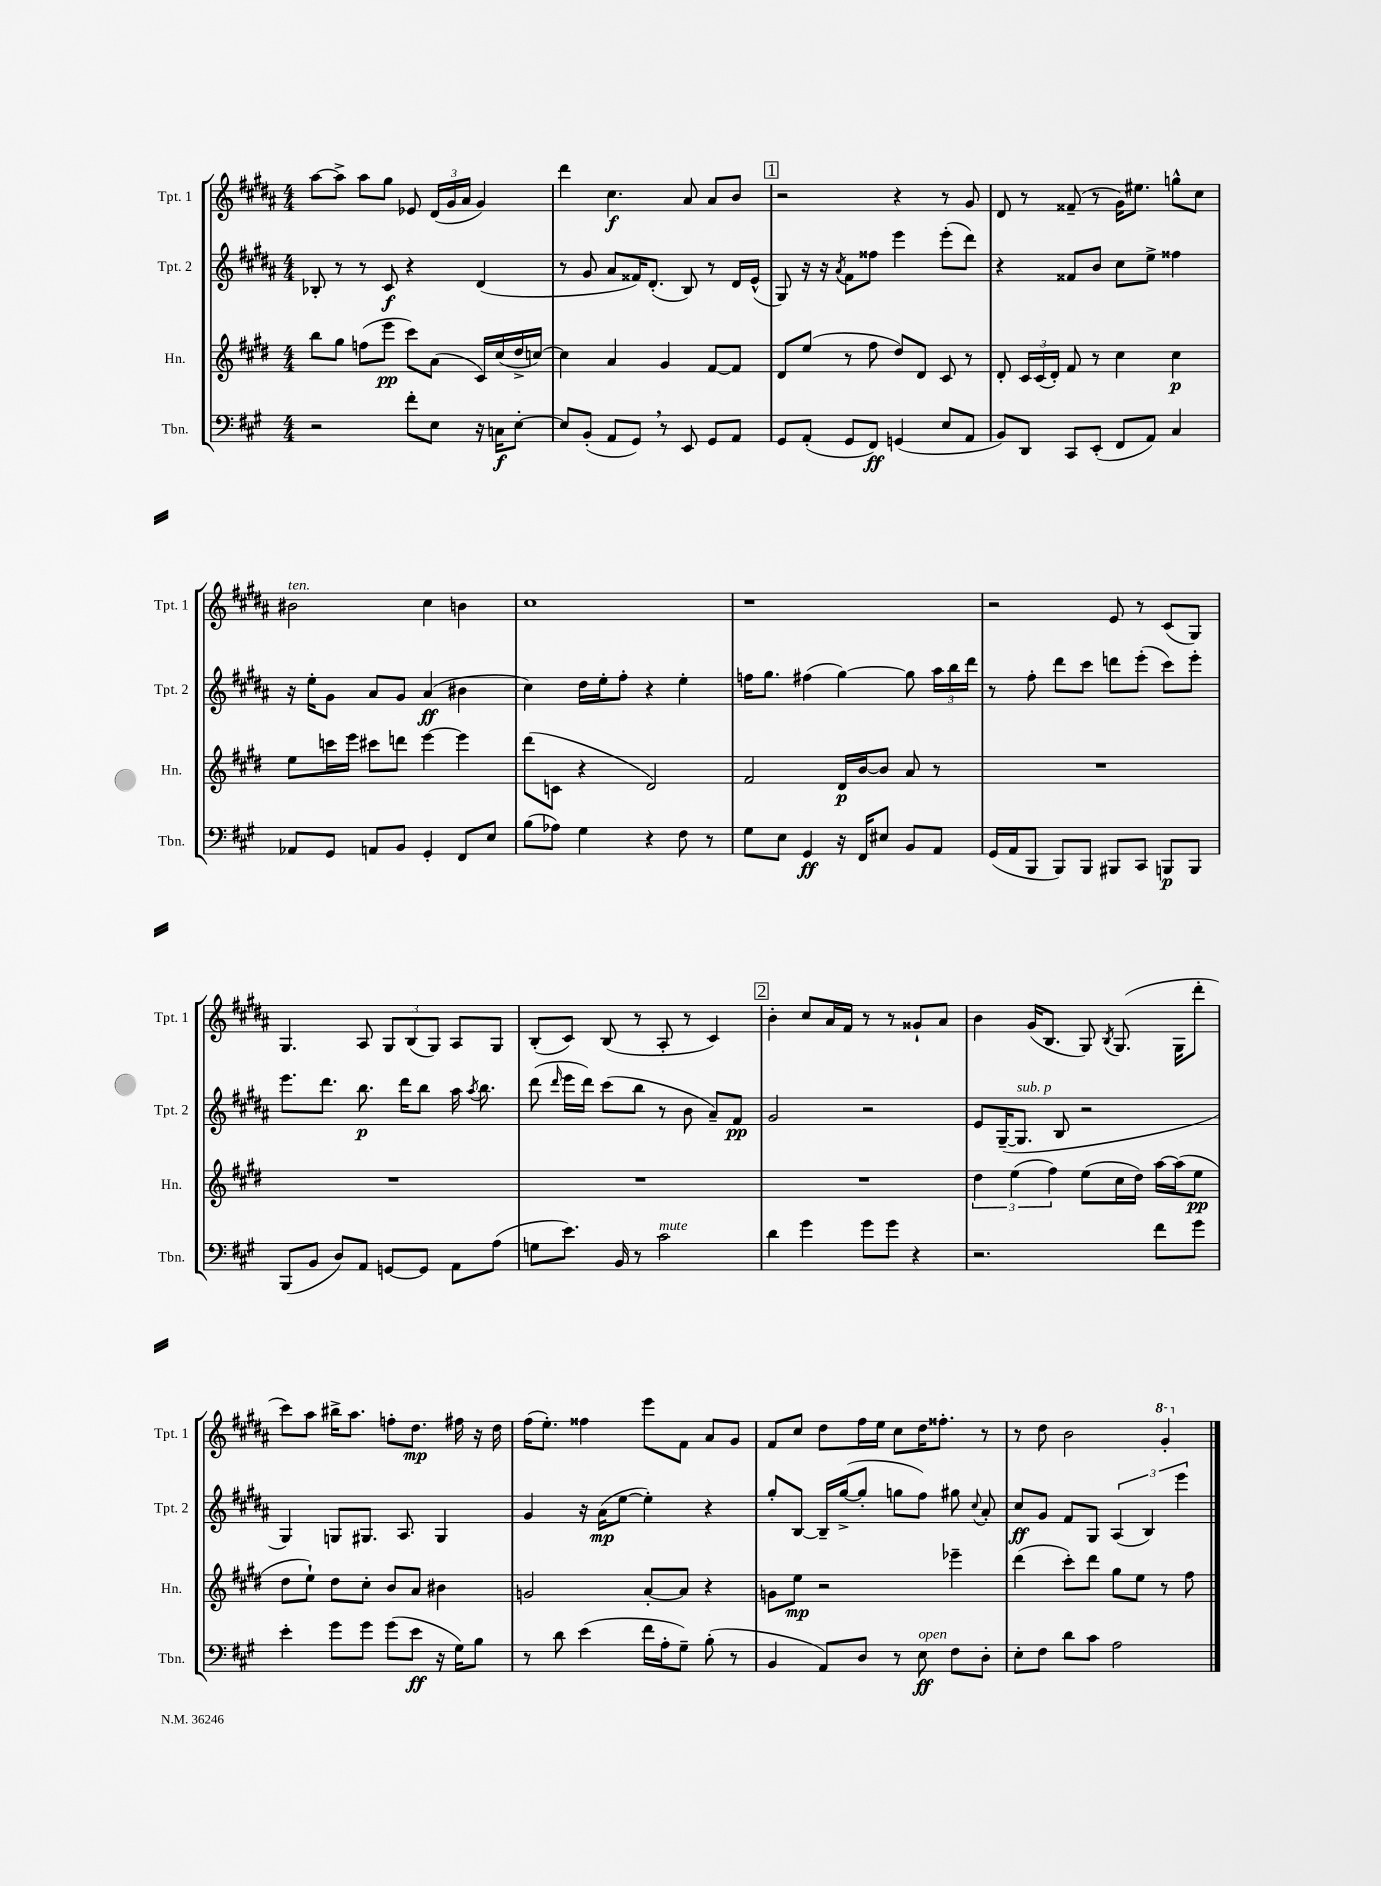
<<
\new StaffGroup <<
\new Staff = "s0" \with { instrumentName = "Tpt. 1" shortInstrumentName = "Tpt. 1" } {
    \clef treble \key b \major \numericTimeSignature \time 4/4
    \autoBeamOff ais''8[~ ais''8]-> ais''8[ gis''8] ees'8 \tuplet 3/2 { dis'16[( gis'16 ais'16] } gis'4) |
    dis'''4 cis''4.\f ais'8 ais'8[ b'8] |
    \mark \markup { \box "1" } r2 r4 r8 gis'8 |
    dis'8 r8 fisis'8--( r8 gis'16[) eis''8.] g''8[-^ cis''8] |
    bis'2^\markup { \italic "ten." } cis''4 b'4 |
    cis''1 |
    r1 |
    r2 e'8 r8 cis'8[( gis8]) |
    gis4. ais8 \tuplet 3/2 { gis8[ b8( gis8]) } ais8[ gis8] |
    b8[-.( cis'8]) b8( r8 ais8-. r8 cis'4) |
    \mark \markup { \box "2" } b'4-. cis''8[ ais'16 fis'16] r8 r8 gisis'8[-! ais'8] |
    b'4 gis'16[( b8.] gis8) \acciaccatura { b8 } gis8.( gis16[ dis'''8]-. |
    cis'''8[) ais''8] bis''16[-> ais''8.] f''8[-. dis''8.]\mp fis''16 r16 dis''16 |
    fis''16[( e''8.]-.) fisis''4 e'''8[ fis'8] ais'8[ gis'8] |
    fis'8[ cis''8] dis''8[ fis''16 e''16] cis''8[ dis''16 fisis''8.]-. r8 |
    r8 dis''8 b'2 \ottava #1 gis''4-. \ottava #0 \bar "|." |
}
\new Staff = "s1" \with { instrumentName = "Tpt. 2" shortInstrumentName = "Tpt. 2" } {
    \clef treble \key b \major \numericTimeSignature \time 4/4
    \autoBeamOff bes8-. r8 r8 cis'8\f r4 dis'4( |
    r8 gis'8 ais'8[ fisis'16) dis'8.]-.( b8) r8 dis'16[ e'16]-^( |
    \mark \markup { \box "1" } gis8) r16 r16 \acciaccatura { ais'8 } fis'8[ fisis''8] e'''4 e'''8[-.( dis'''8]) |
    r4 fisis'8[ b'8] cis''8[ e''8]-> fisis''4 |
    r16 e''16[-. gis'8] ais'8[ gis'8] ais'4\ff( bis'4 |
    cis''4) dis''16[ e''16-. fis''8]-. r4 e''4-. |
    f''16[ gis''8.] fis''4( gis''4~) gis''8 \tuplet 3/2 { ais''16[ b''16 dis'''16] } |
    r8 fis''8-. dis'''8[ cis'''8] d'''8[ e'''8]-.( cis'''8[) e'''8]-. |
    e'''8.[ dis'''8.] b''8.\p dis'''16[ b''8] ais''16 \acciaccatura { ais''8 } b''8. |
    dis'''8( \grace { dis'''16 } e'''16[ dis'''16]) cis'''8[( b''8] r8 b'8 ais'8[--) fis'8]\pp |
    \mark \markup { \box "2" } gis'2 r2 |
    e'8[ gis16~--( gis8.]^\markup { \italic "sub. p" } b8 r2 |
    gis4) g8[ gis8.] ais8. gis4 |
    gis'4 r16 ais'16[\mp( e''8]~ e''4-.) r4 |
    gis''8[-. b8]~ b16[-- gis''16~->( gis''8]-. g''8[ fis''8]) gis''8 \appoggiatura { cis''8 } ais'8-. |
    cis''8[\ff gis'8] fis'8[ gis8] \tuplet 3/2 { ais4( b4) e'''4 } \bar "|." |
}
\new Staff = "s2" \with { instrumentName = "Hn." shortInstrumentName = "Hn." } {
    \clef treble \key e \major \numericTimeSignature \time 4/4
    \autoBeamOff b''8[ gis''8] f''8[( e'''8]\pp cis'''8[) a'8]( cis'16[) cis''16( dis''16-> c''16]~) |
    c''4 a'4 gis'4 fis'8[~ fis'8] |
    \mark \markup { \box "1" } dis'8[ e''8]( r8 fis''8 dis''8[) dis'8] cis'8 r8 |
    dis'8-. \tuplet 3/2 { cis'16[ cis'16( dis'16]-.) } fis'8 r8 cis''4 cis''4\p |
    e''8[ c'''16 e'''16] cis'''8[ d'''8] e'''4~ e'''4 |
    dis'''8[( c'8] r4 dis'2) |
    fis'2 dis'16[\p b'16~ b'8] a'8 r8 |
    R1 |
    R1 |
    R1 |
    \mark \markup { \box "2" } R1 |
    \tuplet 3/2 { dis''4 e''4( fis''4) } e''8[( cis''16 dis''16]) a''16[~ a''16( e''8]\pp |
    dis''8[ e''8]-!) dis''8[ cis''8]-. b'8[ a'8] bis'4 |
    g'2 a'8[~-. a'8] r4 |
    g'8[ e''8]\mp r2 ees'''4-- |
    dis'''4( cis'''8[-.) dis'''8] gis''8[ e''8] r8 fis''8 \bar "|." |
}
\new Staff = "s3" \with { instrumentName = "Tbn." shortInstrumentName = "Tbn." } {
    \clef bass \key a \major \numericTimeSignature \time 4/4
    \autoBeamOff r2 fis'8[-. e8] r16 c16[\f e8]~-. |
    e8[ b,8]-.( a,8[ gis,8]) \breathe r8 e,8 gis,8[ a,8] |
    \mark \markup { \box "1" } gis,8[ a,8]-.( gis,8[ fis,8]\ff) g,4( e8[ a,8] |
    b,8[) d,8] cis,8[ e,8]-.( fis,8[ a,8]) cis4 |
    aes,8[ gis,8] a,8[ b,8] gis,4-. fis,8[ e8] |
    b8[( aes8]) gis4 r4 fis8 r8 |
    gis8[ e8] gis,4\ff r16 fis,16[ eis8] b,8[ a,8] |
    gis,16[( a,16 b,,8] b,,8[) b,,8] bis,,8[ cis,8] b,,8[\p b,,8] |
    b,,8[( b,8] d8[) a,8] g,8[~ g,8] a,8[ a8]( |
    g8[ e'8.]) b,16 r8 cis'2^\markup { \italic "mute" } |
    \mark \markup { \box "2" } d'4 gis'4 gis'8[ gis'8] r4 |
    r2. fis'8[ gis'8] |
    e'4-. gis'8[ gis'8] gis'8[( e'8]\ff r16 gis16[) b8] |
    r8 d'8 e'4( fis'16[ a16-. gis8]--) b8-.( r8 |
    b,4 a,8[) d8] r8 e8\ff^\markup { \italic "open" } fis8[ d8]-. |
    e8[-. fis8] d'8[ cis'8] a2 \bar "|." |
}
>>
>>
\layout { \context { \Score \remove "Bar_number_engraver" } }
